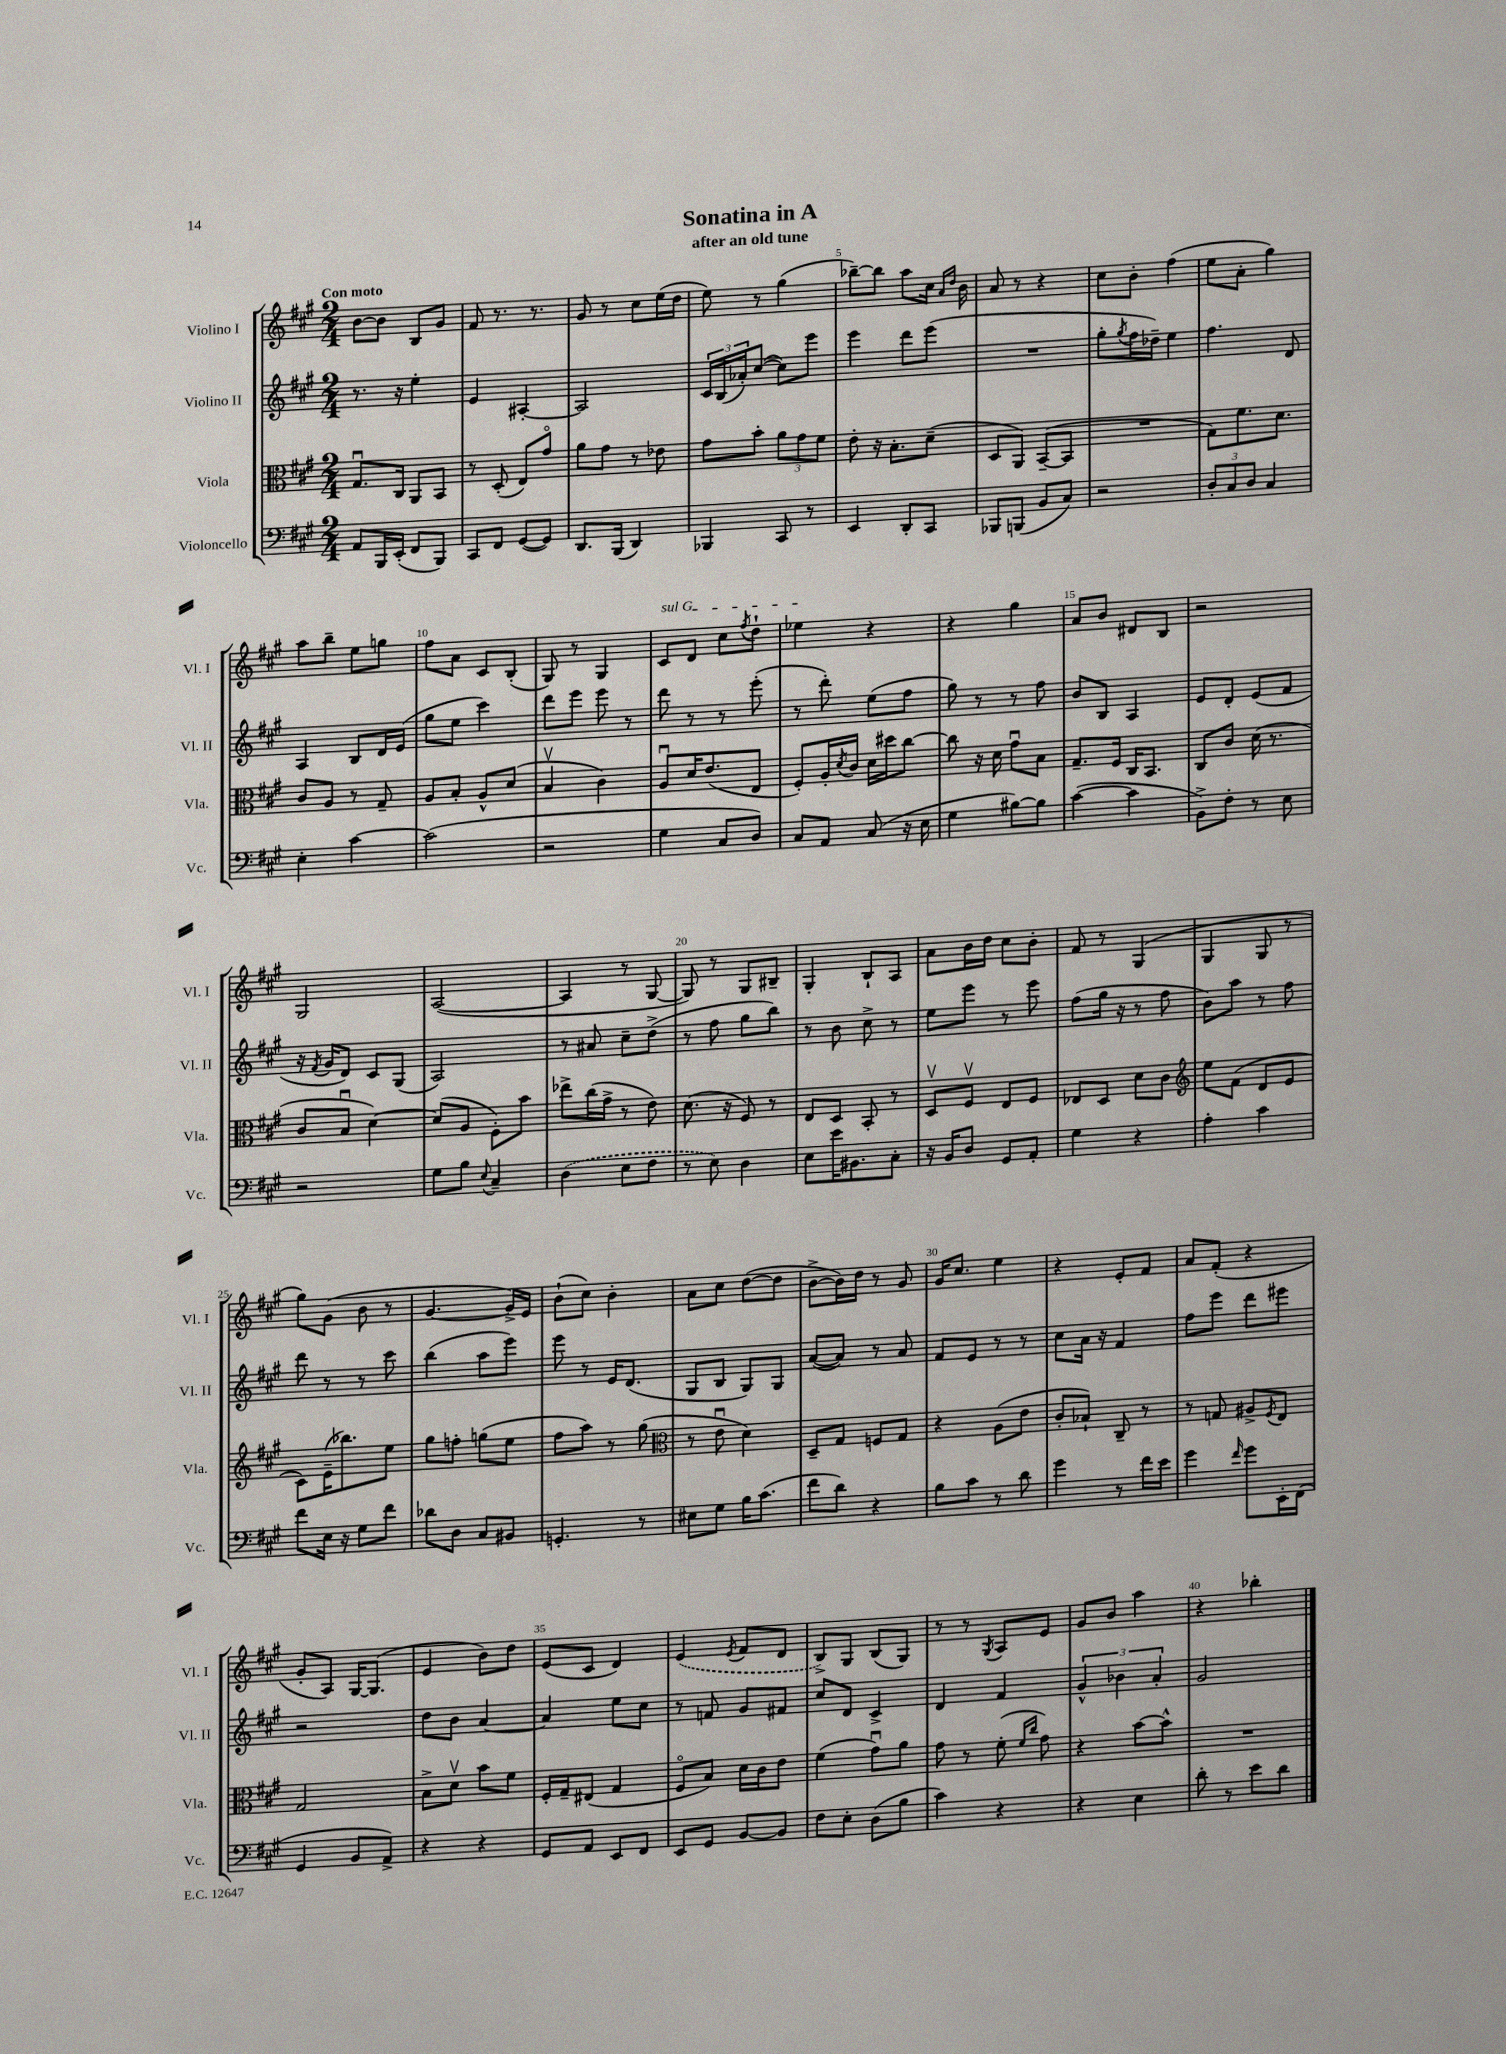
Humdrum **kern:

**kern	**kern	**kern	**kern
*part4	*part3	*part2	*part1
*staff4	*staff3	*staff2	*staff1
*I"Violoncello	*I"Viola	*I"Violino II	*I"Violino I
*I'Vc.	*I'Vla.	*I'Vl. II	*I'Vl. I
*clefF4	*clefC3	*clefG2	*clefG2
*k[f#c#g#]	*k[f#c#g#]	*k[f#c#g#]	*k[f#c#g#]
*M2/4	*M2/4	*M2/4	*M2/4
=1	=1	=1	=1
!	!	!	!LO:TX:a:B:t=Con moto
8AA/L	8.G#u/L	8.r	[8b\L
16BBB/L	.	.	8b\J]
(16EE'/JJ	16C#/Jk	16r	.
8FF#/L	8AA/L	4ee'\	8B/L
8BBB/J)	8BB/J	.	8g#/J
=2	=2	=2	=2
8CC#/L	8r	4e/	8f#/
8FF#/J	(8D'/	.	8.r
([8GG#/L	8E/L)	[4A#X'/	.
.	.	.	8.r
8GG#/J])	8g#/J	.	.
=3	=3	=3	=3
8.DD/L	8a\L	2A#/]	8g#/
.	8g#\J	.	8r
(16BBB/Jk	.	.	.
4DD/)	8r	.	8cc#\L
.	8e-X\	.	(16ee\L
.	.	.	16dd\JJ
=4	=4	=4	=4
4BBB-X/	8g#\L	24c#/LL	8ee\)
.	.	(24B/	.
.	.	24a-X'/J)	.
.	8b'\J	([8cc#/J	8r
8CC#/	12a\L	8cc#\L])	(4gg#\
.	12g#\	.	.
8r	.	8eee\J	.
.	12f#\J	.	.
=5	=5	=5	=5
4EE/	8e'\	4eee\	[8bb-X~\L)
.	16r	.	8bb-\J]
.	8.B'\L	.	.
8DD'/L	.	8ddd\L	8aa\L
8CC#/J	(8d~\J	(8eee\J	16cc#\Jk
.	.	.	16qqa/LL
.	.	.	16qqdd/JJ
.	.	.	16b\
=6	=6	=6	=6
8BBB-X/L	8D/L	2r	8a/
(8BBBn/J	8AA/J)	.	8r
8BB/L	([8BB~/L	.	4r
8C#/J)	8BB/J]	.	.
=7	=7	=7	=7
2r	2r	8gg#'\L	8cc#\L
.	.	8qgg#/	.
.	.	16ff#\L	8b'\J
.	.	16dd-X~\JJ)	.
.	.	4ee\	(4ff#\
=8	=8	=8	=8
12D'/L	8G#\L)	4.ff#\	8ee\L
12C#/	.	.	.
.	8.f#\	.	8a'\J
12D/J	.	.	.
4C#/	.	.	4gg#\)
.	8.d\J	.	.
.	.	8d/	.
!!LO:LB:g=z
=9	=9	=9	=9
4E'\	8c#/L	4A/	8aa\L
.	8A/J	.	8bb~\J
[4c#\	8r	8B/L	8ee\L
.	8G#~/	16d/L	8ggn\J
.	.	(16e/JJ	.
=10	=10	=10	=10
(2c#\]	8A/L	8gg#\L	8ff#\L
.	8B'/J	8ee\J	8a\J
.	8A^^/L	4ccc#\)	8c#/L
.	(8d/J	.	(8B'/J
=11	=11	=11	=11
2r	4Bv/	8ddd\L	8G#/)
.	.	8eee\J	8r
.	4c#\)	8eee\	4G#/
.	.	8r	.
=12	=12	=12	=12
!	!	!	!LO:TX:a:i:t=sul G
4G#\	8Au/L	8ddd\	8c#/L
.	16d/K	8r	8d/J
.	(8.e/	.	.
8C#/L	.	8r	8cc#\L
.	.	.	8qff#/
8D/J)	8E/J	(8eee'\	8dd`\J
=13	=13	=13	=13
8C#/L	8F#'/L)	8r	4ee-X\
8AA/J	16A'/L	8ddd'\)	.
.	8qd/	.	.
.	16c#/JJ	.	.
(8C#/	16d\LL	(8ee\L	4r
.	16dd#X\J	.	.
16r	[8cc#\J	8ff#\J	.
16E\	.	.	.
=14	=14	=14	=14
4G#\	8cc#\]	8gg#\)	4r
.	16r	8r	.
.	16d\	.	.
[8B#X\L)	8g#u\L	8r	4gg#\
8B#\J]	8B\J	8ff#\	.
=15	=15	=15	=15
([4c#\	8.G#~/L	8b/L	8a/L
.	.	8B/J	8b/J
.	16F#/Jk	.	.
4c#\]	16C#/KL	4A/	8d#X/L
.	8.BB/J	.	.
.	.	.	8B/J
=16	=16	=16	=16
8BB^\L)	8C#/L	8e/L	2r
8F#'\J	8c#/J	8d'/J	.
8r	(16d\	(8e/L	.
.	8.r	.	.
8E\	.	8f#/J	.
!!LO:LB:g=z
=17	=17	=17	=17
2r	8c#/L	16r	2G#/
.	.	8qf#/	.
.	.	16g#/KL	.
.	8Bu/J	8d/J)	.
.	[4d\)	8c#/L	.
.	.	(8G#/J	.
=18	=18	=18	=18
8G#\L	(8d/L]	2A/)	([2A/
8B\J	8A/J	.	.
8qqE/	.	.	.
4C#~/	8F#'\L)	.	.
.	8b\J	.	.
=19	=19	=19	=19
(4D\	8ee-X^\L	8r	4A/]
.	(16cc#\L	8a#X/	.
.	16g#^\JJ	.	.
8E\L	8r	8cc#~\L	8r
8F#\J	8e\)	(8dd^\J	[8G#/
=20	=20	=20	=20
8r	(8.d\	8r	8G#/])
8E\)	.	8ff#\	8r
.	16r	.	.
4D\	8F#/)	8gg#\L	8G#/L
.	8r	8bb\J)	8B#X~/J
=21	=21	=21	=21
8E\L	8E/L	8r	4G#'/
16e\K	8D/J	8b\	.
8.BB#X\	.	.	.
.	8BB'/	8cc#^\	8B`/L
8C#'\J	8r	8r	8A/J
=22	=22	=22	=22
16r	8Dv/L	8ee\L	8a\L
16BB/KL	.	.	.
8D/J	8F#v/J	8eee\J	16b\L
.	.	.	16dd\JJ
8GG#/L	8E/L	8r	8cc#\L
8AA'/J	8F#/J	8eee\	8b'\J
=23	=23	=23	=23
4G#\	8E-X/L	(8ff#\L	8f#/
.	8D/J	16gg#\Jk	8r
.	.	16r	.
4r	8d\L	8r	(4G#/
.	8c#\J	8ff#\	.
=24	=24	=24	=24
*	*clefG2	*	*
4A'\	8ee\L	8b\L)	4G#/
.	(8f#\J	8aa\J	.
4c#\	8d/L	8r	8G#/
.	8e/J	8ff#\	8r
!!LO:LB:g=z
=25	=25	=25	=25
8f#\L	8c#\L)	8ddd\	8gg#\L)
16E\Jk	(16e~\K	8r	(8g#\J
16r	8.bb-X\)	.	.
8G#\L	.	8r	8b\
8f#\J	8ee\J	8ccc#\	8r
=26	=26	=26	=26
8d-X\L	8gg#\L	(4bb\	[4.g#/
8D\J	8ffn'\J	.	.
8C#/L	(8ggn\L	8aa\L	.
8BB#X/J	8ee\J	8eee\J)	16g#^/LL])
.	.	.	16e/JJ
=27	=27	=27	=27
4.GGn'/	8ff#\L	8eee\	(8b`\L
.	8aa\J)	8r	8cc#\J)
.	8r	16e/KL	4b'\
.	.	(8.d/J	.
8r	(8gg#\	.	.
=28	=28	=28	=28
*	*clefC3	*	*
8E#X\L	8r	8G#/L	8a\L
8G#\J	8eu\	8B/J	8cc#\J
16B\KL	4d\)	8G#/L)	([8dd\L
(8.c#\J	.	.	.
.	.	8G#/J	8dd\J]
=29	=29	=29	=29
8f#\L	8D~/L	([8a/L	[8b^\L
8d\J)	8G#/J	8a/J])	16b\L])
.	.	.	16dd\JJ
4r	8Fn/L	8r	8r
.	8G#/J	8a/	8g#/
=30	=30	=30	=30
8B\L	4r	8f#/L	16g#/KL
.	.	.	8.cc#/J
8c#\J	.	8e/J	.
8r	(8A\L	8r	4ee\
8d\	8e\J	8r	.
=31	=31	=31	=31
4g#\	8c#'/L	8cc#\L	4r
.	8B-X`/J)	16a\Jk	.
.	.	16r	.
8r	8C#~/	4f#/	8e'/L
16f#\LL	8r	.	8f#/J
16e\JJ	.	.	.
=32	=32	=32	=32
4g#\	8r	8ff#\L	8a/L
.	8Gn/	8eee\J	(8f#'/J
16qqf#/	.	.	.
8g#\L	8A#X^/L	8ddd\L	4r
.	8qF#/	.	.
16EE'\L	8E/J	8eee#X\J	.
(16FF#\JJ	.	.	.
!!LO:LB:g=z
=33	=33	=33	=33
4GG#/	2G#/	2r	8g#'/L
.	.	.	8A/J)
8BB/L	.	.	[16G#/KL
.	.	.	(8.G#/J]
8AA^/J)	.	.	.
=34	=34	=34	=34
4r	8B^\L	8dd\L	4e/
.	8dv\J	8b\J	.
4r	8b\L	[4a/	8b\L)
.	8f#\J	.	8dd\J
=35	=35	=35	=35
8GG#/L	16F#'/LL	4a/]	(8e/L
.	16G#~/J	.	.
8AA/J	(8E#X/J	.	8c#/J
8EE/L	4G#/	8ee\L	4d/)
8FF#/J	.	8cc#\J	.
=36	=36	=36	=36
8EE/L	8F#/L	8r	(4e/
8GG#/J	8B/J)	8fn/	.
.	.	.	8qe/
[8BB/L	16d\LL	8g#/L	8f#/L
.	16c#\J	.	.
8BB/J]	8e\J	8f#X/J	8d/J
=37	=37	=37	=37
8F#\L	(4f#\	8cc#/L	8B^/L)
8E'\J	.	8d/J	8G#/J
(8D\L	8g#u\L)	4c#^/	(8B/L
8B\J	8a\J	.	8G#/J)
=38	=38	=38	=38
4c#\)	8g#\	4d/	8r
.	8r	.	8r
.	.	.	8qG#/
4r	(8f#'\	4f#/	8A/L
.	16qqf#/LL	.	.
.	16qqcc#/JJ	.	.
.	8g#\)	.	8e/J
=39	=39	=39	=39
4r	4r	6g#^^/	8g#/L
.	.	.	8b/J
.	.	6b-X\	.
4E\	[8b\L	.	4aa\
.	.	6a'/	.
.	8b^^\J]	.	.
=40	=40	=40	=40
8d'\	2r	2g#/	4r
8r	.	.	.
8e\L	.	.	4bb-X'\
8d\J	.	.	.
==	==	==	==
*-	*-	*-	*-
